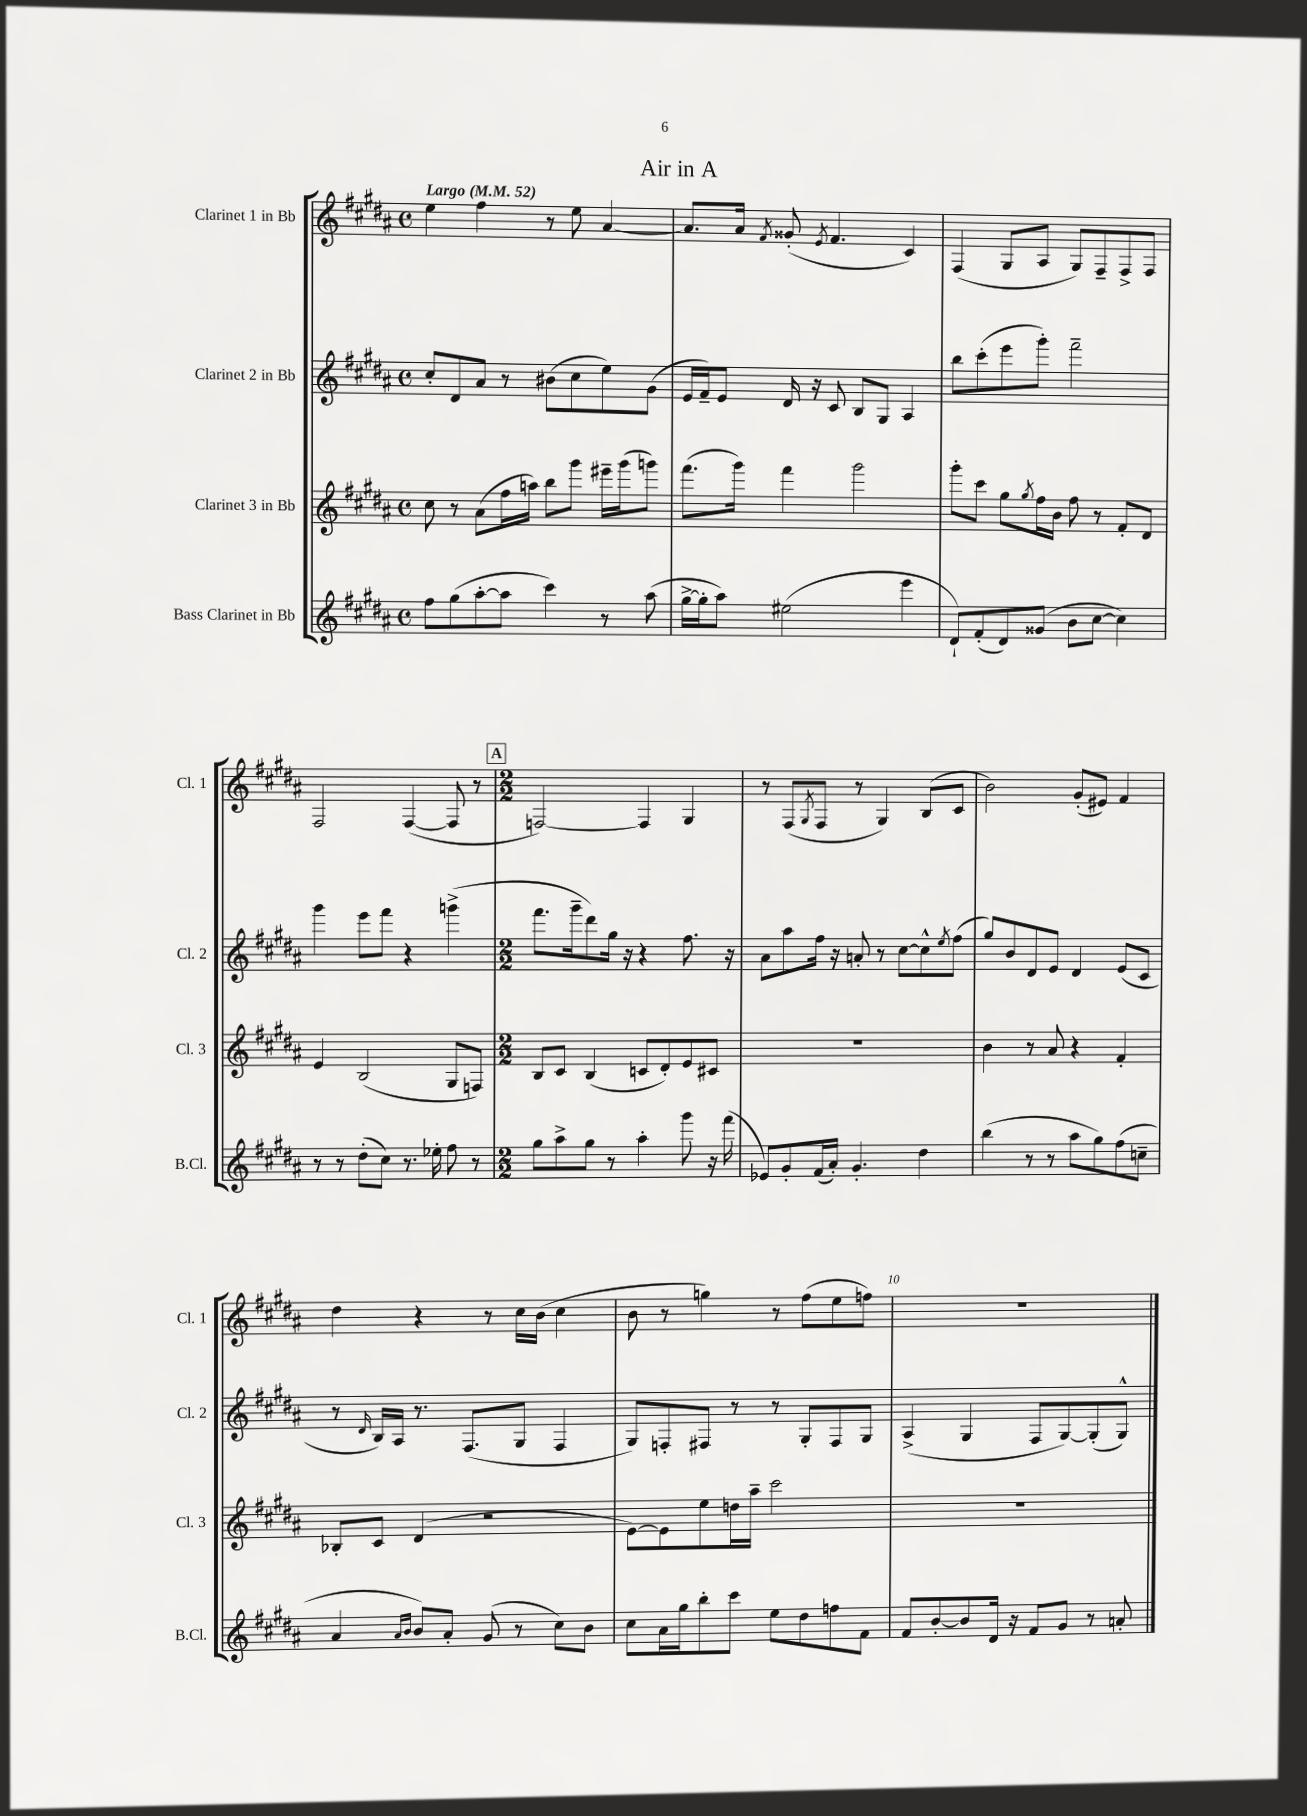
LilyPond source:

\header { title = "Air in A" }
<<
\new StaffGroup <<
\new Staff = "s0" \with { instrumentName = "Clarinet 1 in Bb" shortInstrumentName = "Cl. 1" } {
    \clef treble \key b \major \defaultTimeSignature \time 4/4 \tempo "Largo" 4 = 52
    e''4 fis''4 r8 e''8 ais'4~ |
    ais'8. ais'16 \acciaccatura { fis'8 } gisis'8-.( \acciaccatura { e'8 } fis'4. cis'4) |
    fis4( gis8 ais8 gis8) fis8-- fis8-> fis8 |
    fis2 fis4~( fis8 r8 |
    \mark \markup { \box "A" } \numericTimeSignature \time 2/2 f2~) f4 gis4 |
    r8 fis8( \acciaccatura { gis8 } fis8 r8 gis4) b8( cis'8 |
    b'2) gis'8-.( eis'8) fis'4 |
    dis''4 r4 r8 cis''16 b'16( cis''4 |
    b'8 r8 g''4) r8 fis''8( e''8 f''8) |
    R1 \bar "|." |
}
\new Staff = "s1" \with { instrumentName = "Clarinet 2 in Bb" shortInstrumentName = "Cl. 2" } {
    \clef treble \key b \major \defaultTimeSignature \time 4/4
    cis''8-. dis'8 ais'8 r8 bis'8( cis''8 e''8) gis'8( |
    e'16 fis'16--) e'8 dis'16 r16 cis'8 b8 gis8 ais4 |
    b''8 cis'''8-.( e'''8 gis'''8-.) fis'''2-- |
    gis'''4 e'''8 fis'''8 r4 g'''4->( |
    \mark \markup { \box "A" } \numericTimeSignature \time 2/2 fis'''8. gis'''16-- dis'''8) gis''16 r16 r4 fis''8. r16 |
    ais'8 ais''8 fis''16 r16 a'8-. r8 cis''8~ cis''8-^ \acciaccatura { e''8 } fis''8( |
    gis''8) b'8 dis'8 e'8 dis'4 e'8( cis'8 |
    r8 \grace { dis'16 } b16) ais16 r8. fis8.( gis8 fis4 |
    gis8) f8-. fis8 r8 r8 gis8-. fis8 gis8 |
    ais4->( gis4 fis8 gis8~) gis8-.( gis8-^) \bar "|." |
}
\new Staff = "s2" \with { instrumentName = "Clarinet 3 in Bb" shortInstrumentName = "Cl. 3" } {
    \clef treble \key b \major \defaultTimeSignature \time 4/4
    cis''8 r8 ais'8( fis''16 a''16) b''8 gis'''8 eis'''16-- gis'''16( g'''8) |
    fis'''8.( gis'''16) fis'''4 gis'''2 |
    gis'''8-. cis'''8 gis''8 \acciaccatura { gis''8 } fis''16 b'16 fis''8 r8 fis'8-. dis'8 |
    e'4 b2( gis8 f8) |
    \mark \markup { \box "A" } \numericTimeSignature \time 2/2 b8 cis'8 b4( c'8 dis'8-.) e'8 cis'8 |
    R1 |
    b'4 r8 ais'8 r4 fis'4-. |
    bes8-. cis'8 dis'4( r2 |
    e'8~) e'8 e''8 d''16 ais''16-- cis'''2 |
    R1 \bar "|." |
}
\new Staff = "s3" \with { instrumentName = "Bass Clarinet in Bb" shortInstrumentName = "B.Cl." } {
    \clef treble \key b \major \defaultTimeSignature \time 4/4
    fis''8 gis''8( ais''8~-. ais''8 cis'''4) r8 ais''8( |
    gis''16~-> gis''16-. ais''8) eis''2( e'''4 |
    dis'8-!) fis'8-.( dis'8) gisis'8( b'8 cis''8~ cis''4) |
    r8 r8 dis''8-.( cis''8) r8. ees''16-. fis''8 r8 |
    \mark \markup { \box "A" } \numericTimeSignature \time 2/2 gis''8 ais''8-> gis''8 r8 ais''4-. gis'''8 r16 fis'''16( |
    ees'8) gis'8-. fis'16( ais'16-.) gis'4.-. dis''4 |
    b''4( r8 r8 ais''8 gis''8) fis''8( c''8-- |
    ais'4 \grace { ais'16 b'16 } b'8) ais'8-. gis'8( r8 cis''8) b'8 |
    cis''8 ais'16 gis''16 b''8-. cis'''8 e''8 dis''8 f''8 fis'8 |
    fis'8 b'8~-. b'8 dis'16 r16 fis'8 gis'8 r8 a'8-. \bar "|." |
}
>>
>>
\layout { \context { \Score \override BarNumber.break-visibility = ##(#f #t #t) barNumberVisibility = #(every-nth-bar-number-visible 5) } }
